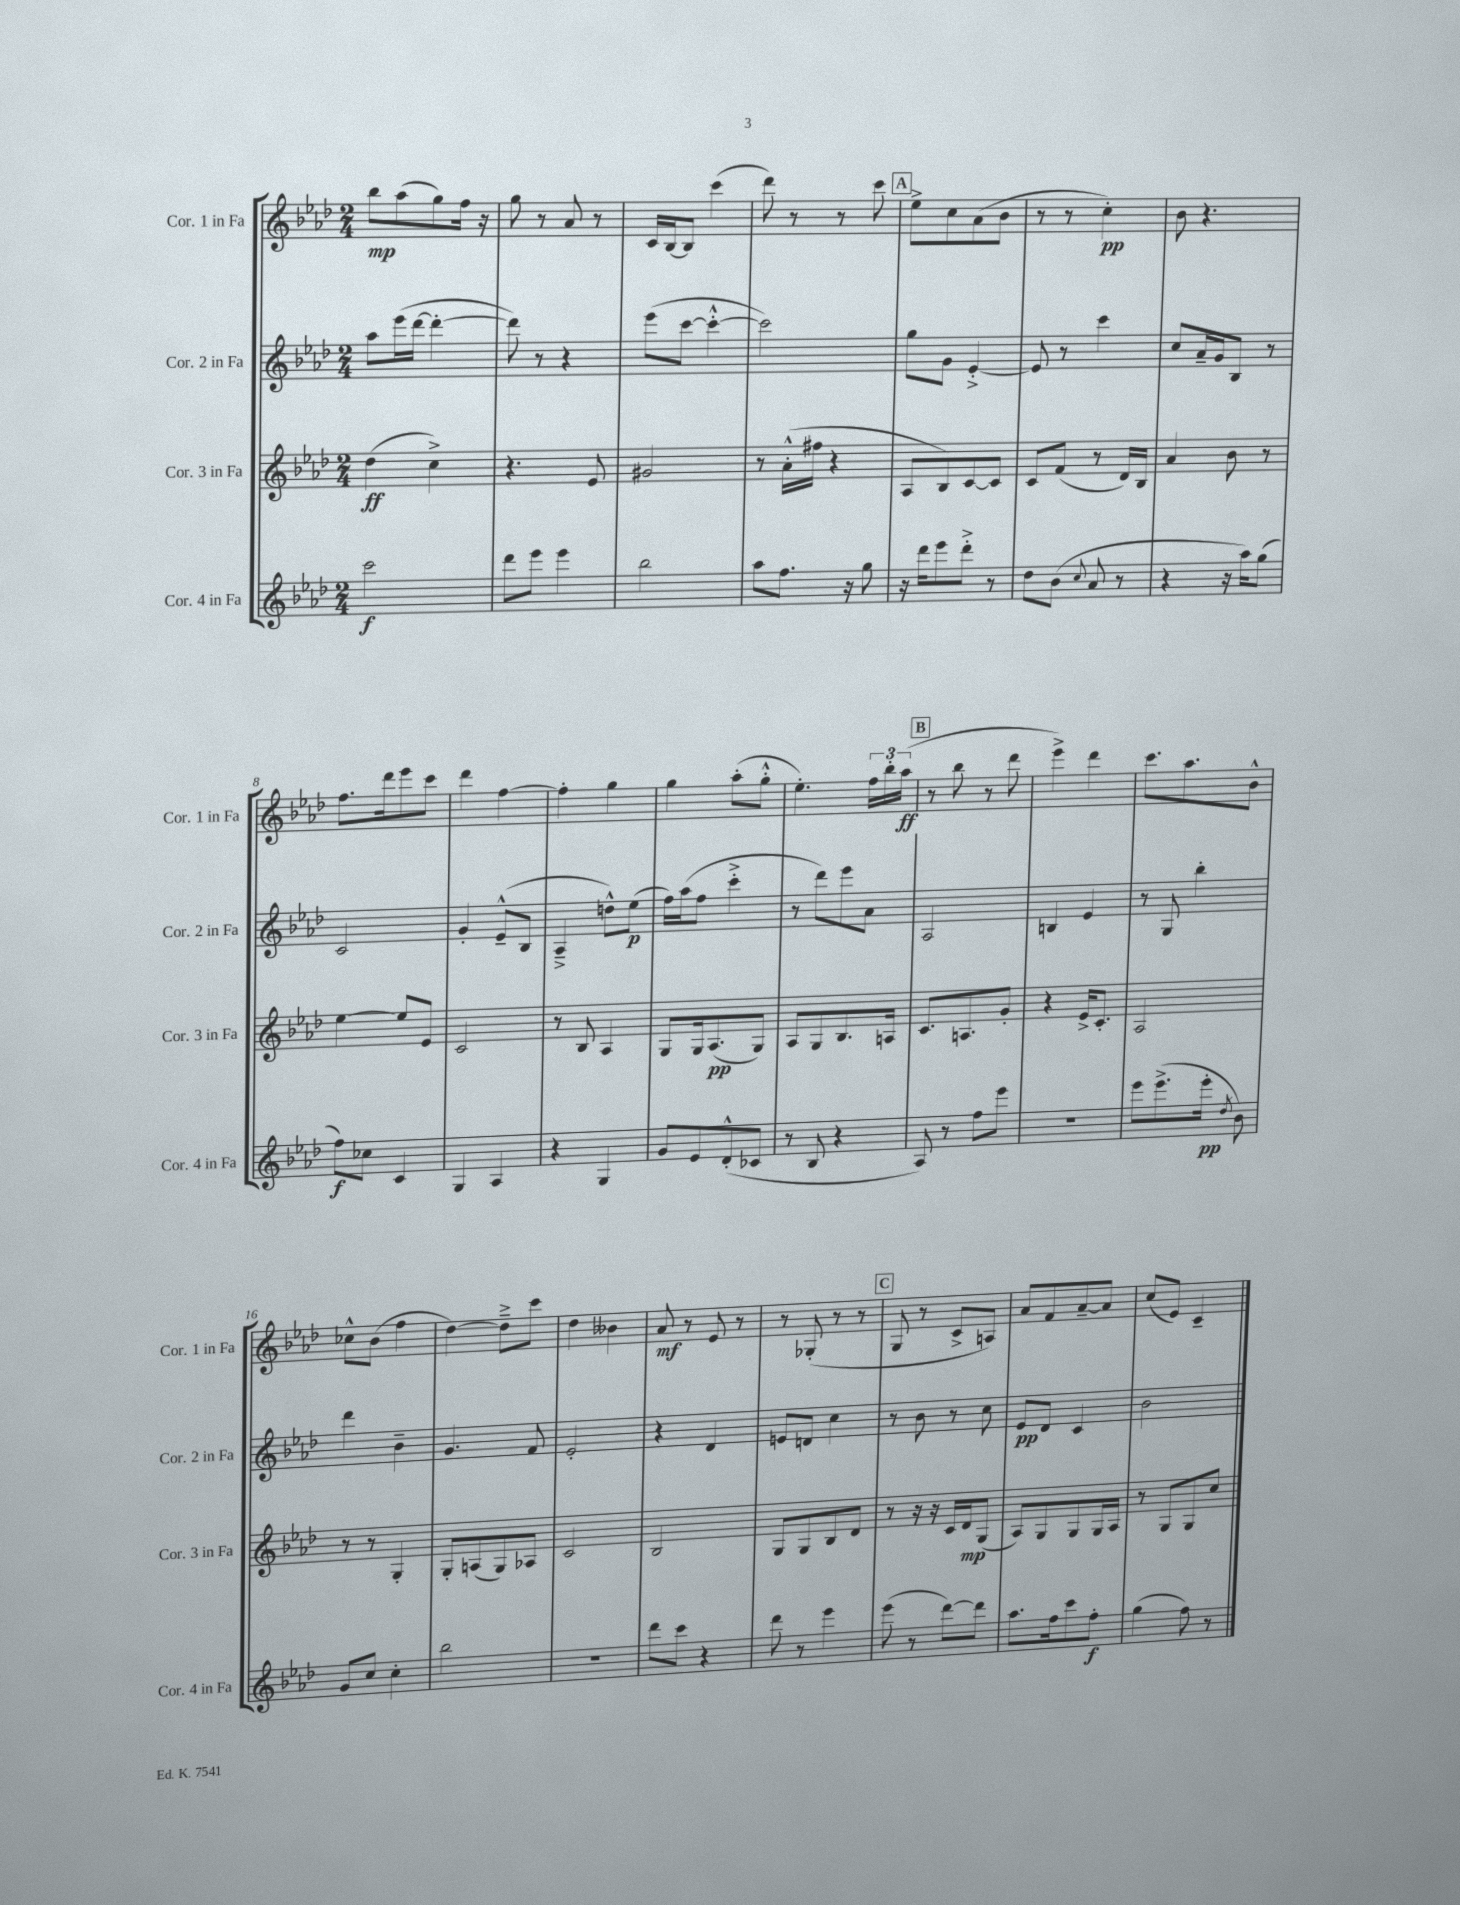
<<
\new StaffGroup <<
\new Staff = "s0" \with { instrumentName = "Cor. 1 in Fa" shortInstrumentName = "Cor. 1 in Fa" } {
    \clef treble \key aes \major \numericTimeSignature \time 2/4
    \autoBeamOff bes''8[\mp aes''8( g''8) f''16] r16 |
    g''8 r8 aes'8 r8 |
    c'16[ bes16~ bes8] c'''4( |
    des'''8) r8 r8 c'''8 |
    \mark \markup { \box "A" } ees''8[-> c''8 aes'8( bes'8] |
    r8 r8 c''4-.\pp) |
    bes'8 r4. |
    f''8.[ des'''16 ees'''8 c'''8] |
    des'''4 f''4~ |
    f''4-. g''4 |
    g''4 aes''8[-.( g''8]-.-^ |
    ees''4.-.) \tuplet 3/2 { f''16[ bes''16-. aes''16]\ff( } |
    \mark \markup { \box "B" } r8 bes''8 r8 des'''8 |
    ees'''4->) des'''4 |
    c'''8.[ aes''8. bes'8]-^ |
    ces''8[-^ bes'8]( f''4 |
    des''4~) des''8[---> c'''8] |
    des''4 beses'4 |
    aes'8\mf r8 ees'8 r8 |
    r8 ges8-.( r8 r8 |
    \mark \markup { \box "C" } g8 r8 c'8[-> a8]) |
    aes'8[ f'8 aes'8~-- aes'8] |
    c''8[( ees'8]) c'4-- \bar "|." |
}
\new Staff = "s1" \with { instrumentName = "Cor. 2 in Fa" shortInstrumentName = "Cor. 2 in Fa" } {
    \clef treble \key aes \major \numericTimeSignature \time 2/4
    \autoBeamOff aes''8[ ees'''16( des'''16]~ des'''4~-. |
    des'''8) r8 r4 |
    ees'''8[( c'''8]~ c'''4~-.-^ |
    c'''2) |
    \mark \markup { \box "A" } g''8[ g'8] ees'4~-.-> |
    ees'8 r8 c'''4 |
    c''8[ aes'16-- g'16 bes8] r8 |
    c'2 |
    g'4-. ees'8[---^( bes8] |
    aes4---> d''8[-^) ees''8]\p( |
    f''16[) aes''16( f''8] c'''4-.-> |
    r8 des'''8[) ees'''8 aes'8] |
    \mark \markup { \box "B" } aes2 |
    b4 ees'4 |
    r8 g8 bes''4-. |
    des'''4 bes'4-- |
    g'4. f'8 |
    ees'2-. |
    r4 des'4 |
    e'8[ d'8] c''4 |
    \mark \markup { \box "C" } r8 bes'8 r8 c''8 |
    ees'8[\pp des'8] c'4 |
    bes'2 \bar "|." |
}
\new Staff = "s2" \with { instrumentName = "Cor. 3 in Fa" shortInstrumentName = "Cor. 3 in Fa" } {
    \clef treble \key aes \major \numericTimeSignature \time 2/4
    \autoBeamOff des''4\ff( c''4->) |
    r4. ees'8 |
    gis'2 |
    r8 aes'16[-.-^( fis''16] r4 |
    \mark \markup { \box "A" } aes8[ bes8) c'8~ c'8] |
    c'8[ f'8]( r8 des'16[) bes16] |
    aes'4 bes'8 r8 |
    ees''4~ ees''8[ ees'8] |
    c'2 |
    r8 bes8 aes4 |
    g8[ g16 aes8.\pp( g8]) |
    aes8[ g8 bes8. a16] |
    \mark \markup { \box "B" } c'8.[ a8. g'8]-. |
    r4 ees'16[-> c'8.]-. |
    aes2 |
    r8 r8 g4-. |
    g8[-. a8( g8) aes8] |
    c'2 |
    bes2 |
    g8[ g8 bes8 des'8] |
    \mark \markup { \box "C" } r8 r16 r16 c'16[ des'16\mp g8]( |
    aes8[) g8 g8 g16 aes16] |
    r8 g8[ g8 c''8] \bar "|." |
}
\new Staff = "s3" \with { instrumentName = "Cor. 4 in Fa" shortInstrumentName = "Cor. 4 in Fa" } {
    \clef treble \key aes \major \numericTimeSignature \time 2/4
    \autoBeamOff c'''2\f |
    des'''8[ ees'''8] ees'''4 |
    bes''2 |
    aes''8[ f''8.] r16 g''8 |
    \mark \markup { \box "A" } r16 des'''16[ ees'''8 des'''8]-.-> r8 |
    des''8[ bes'8]( \appoggiatura { c''8 } aes'8 r8 |
    r4 r16 aes''16[) g''8]( |
    f''8[\f) ces''8] c'4 |
    g4 aes4 |
    r4 g4 |
    g'8[ ees'8 des'8-.-^( ces'8] |
    r8 bes8 r4 |
    \mark \markup { \box "B" } aes8) r8 f''8[ ees'''8] |
    R2 |
    ees'''8[ ees'''8.->( ees'''16]-.\pp \acciaccatura { des''8 } bes'8) |
    g'8[ c''8] c''4-. |
    bes''2 |
    r2 |
    des'''8[ c'''8] r4 |
    des'''8 r8 ees'''4 |
    \mark \markup { \box "C" } ees'''8( r8 des'''8[~) des'''8] |
    aes''8.[ f''16 c'''8 f''8]-.\f |
    g''4( f''8) r8 \bar "|." |
}
>>
>>
